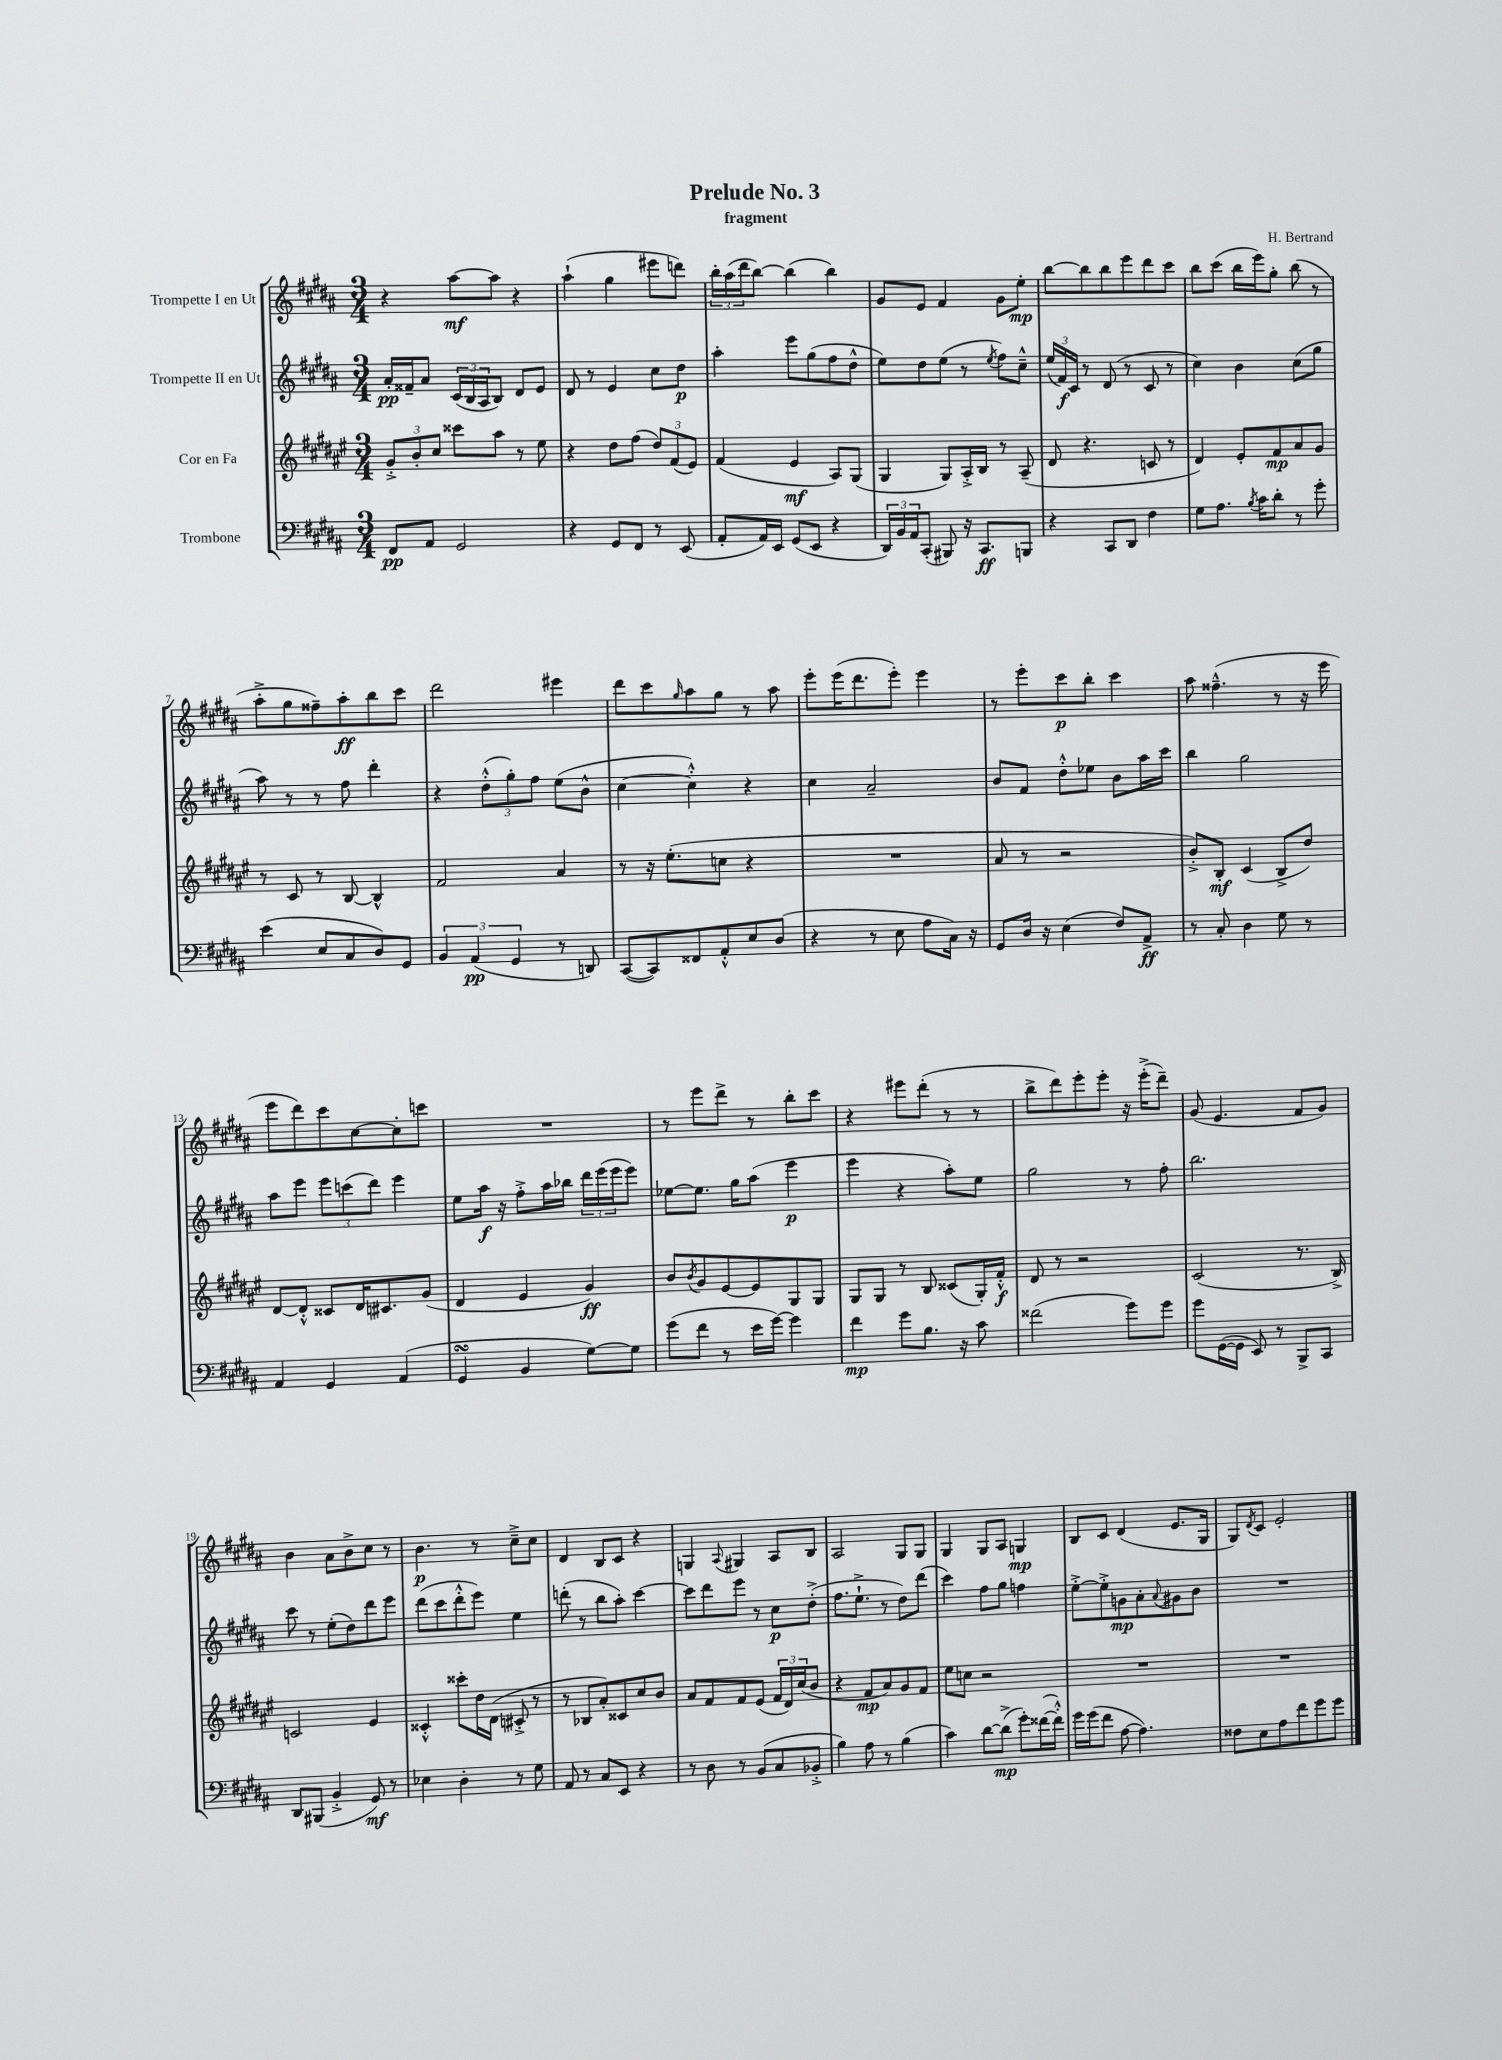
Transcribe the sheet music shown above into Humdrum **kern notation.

**kern	**kern	**kern	**kern
*staff4	*staff3	*staff2	*staff1
*clefF4	*clefG2	*clefG2	*clefG2
*k[f#c#g#d#a#]	*k[f#c#g#d#a#e#]	*k[f#c#g#d#a#]	*k[f#c#g#d#a#]
*M3/4	*M3/4	*M3/4	*M3/4
8FF#/L	12g#'^/L	16a#'/LL	4r
.	.	16f##~/J	.
.	12b'/	.	.
8AA#/J	.	8a#/J	.
.	12cc#/J	.	.
2GG#/	8ccc##\L	(24c#/LL	[8aa#\L
.	.	24B/	.
.	.	24A#/J	.
.	8aa#\J	8B/J)	8aa#\]J
.	8r	8d#/L	4r
.	8ee#\	8e/J	.
=	=	=	=
4r	4r	8d#/	(4aa#`\
.	.	8r	.
8GG#/L	8dd#\L	4e/	4gg#\
8FF#/J	(8ff#\J	.	.
8r	12dd#/L)	8cc#\L	8eee#\L
.	(12f#/	.	.
(8EE/	.	8dd#\J	8ddd\J)
.	12e#/J)	.	.
=	=	=	=
8AA#'/L	(4f#/	4aa#'\	24bb'\LL
.	.	.	(24aa#\
.	.	.	24ddd#\J
16AA#/L)	.	.	[8bb\J)
16EE/JJ	.	.	.
(8GG#/L	4e#/	8eee\L	(4bb\]
8EE/J	.	(8gg#\	.
4r	8A#/L)	8ff#\	4bb\)
.	(8G#/J	8dd#^^\J	.
=	=	=	=
24DD#/LL)	4G#/	8ee\L)	8g#/L
24BB/	.	.	.
24AA#/J	.	.	.
(8CC#'/J	.	8dd#\	8e/J
8BBB#/)	8G#/L)	(8ee\J	4f#/
16r	16A#'^/L	8r	.
8.CC#/L	16B/JJ	.	.
.	.	8qee/	.
.	8r	8ff#\L)	8g#\L
8BBB/J	(8A#~/	8cc#~^^\J	8ee'\J
=	=	=	=
4r	8d#/	(24ee/LL	[8bb\L
.	.	24f#/)	.
.	.	24c#/JJ	.
.	4.r	8r	8bb\]
8CC#/L	.	(8d#/	8bb\
8DD#/J	.	8r	8eee\
4F#\	8c/	8c#/	8ddd#\
.	8r	8r	8ccc#\J
=	=	=	=
8G#\L	4d#/)	4cc#\)	8bb\L
8.A#\J	.	.	(8ccc#\J
.	8e#'/L	4b\	16bb\LL
8qB/	.	.	.
16c#\LK	.	.	16eee\J)
8d#'\J	8f#/	.	8gg#'\J
8r	8a#/	(8cc#\L	(8bb\
8g#'\	8g#/J	8gg#\J	8r
=	=	=	=
(4e\	8r	8aa#\)	8aa#'^\L
.	8c#/	8r	8gg#\
8E/L	8r	8r	8ff##~\)
8C#/	[8B/	8ff#\	8aa#'\
8D#/)	4B^^/]	4ddd#'\	8bb\
8GG#/J	.	.	8ccc#\J
=	=	=	=
6BB/	2f#/	4r	2ddd#\
(6AA#/	.	.	.
.	.	(12dd#'^^\L	.
6GG#/	.	12gg#'\)	.
.	.	12ff#\J	.
8r	4a#/	(8ee\L	4eee#\
8DD/)	.	8b^^\J	.
=	=	=	=
([8CC#/L	8r	[4cc#\	8ddd#\L
8CC#/])	16r	.	8ccc#\
.	(8.ee#'\L	.	.
.	.	.	16qqgg#/
8FF##/	.	4cc#'^^\])	8aa#\
8AA#'^^/	8cc\J	.	8gg#\J
8E/	4r	4r	8r
(8D#/J	.	.	8aa#\
=	=	=	=
4r	2.r	4cc#\	8eee'\L
.	.	.	(16eee\K
.	.	.	8.ddd#\
8r	.	2a#~/	.
8E\	.	.	8eee'\J)
8A#\L	.	.	4eee\
16C#\Jk)	.	.	.
16r	.	.	.
=	=	=	=
8GG#/L	8a#/	8b/L	8r
16D#/Jk	8r	8f#/J	8eee'\L
16r	.	.	.
(4E\	2r	8dd#'^^\L	8ccc#\
.	.	8ee-\J	8bb'\J
8F#/L)	.	8b\L	4ccc#\
8AA#^/J	.	16aa#\L	.
.	.	16ccc#\JJ	.
=	=	=	=
8r	8b'^/L)	4bb\	8aa#\
8C#'/	8B'/J	.	(4.ff##~^^\
4D#\	(4c#/	2gg#\	.
8G#\	8B^/L	.	8r
8r	8dd#/J)	.	16r
.	.	.	16eee\
=	=	=	=
4AA#/	[8d#/L	8aa#\L	8eee\L
.	8d#'^^/]J	8eee\J	8ddd#\)
4GG#/	8c##/L	12eee\L	8ccc#\
.	.	(12ccc\	.
.	16d#/K	.	[8cc#\
.	.	12ddd#\J)	.
.	8.c#/	.	.
(4AA#/	.	4eee\	8cc#'\]
.	(8g#/J	.	8ccc\J
=	=	=	=
4GG#/	4d#/	8ee\L	2.r
.	.	16aa#\Jk	.
.	.	16r	.
4BB/	4e#/	8ff#'^\L	.
.	.	16aa#\L	.
.	.	16bb-\JJ	.
[8G#\L)	4g#/)	24ddd#\LL	.
.	.	(24eee\	.
.	.	24eee\J	.
8G#\]J	.	8eee\J)	.
=	=	=	=
(8g#\L	8b/L	[8ee-\L	8r
.	8qb/	.	.
8f#\J	8g#/	8.ee-\]J	8eee\L
8r	[8e#/	.	8ddd#^\J
.	.	16gg#\LK	.
16e\LL	8e#/]	(8aa#\J	8r
[16g#\JJ)	.	.	.
4g#\]	8G#/	4eee\	8bb'\L
.	8G#/J	.	8ccc#\J
=	=	=	=
4f#\	8G#/L	4eee\	4r
.	8G#/J	.	.
8g#\L	8r	4r	8eee#\L
8.B\J	8B/	.	(8ddd#'\J
.	(8c##/L	8aa#'\L)	8r
16r	.	.	.
8c#\	16G#'/L)	8ee\J	8r
.	16f#'^^/JJ	.	.
=	=	=	=
(2f##\	8d#/	2gg#\	8bb^\L
.	8r	.	8ddd#\)
.	2r	.	8eee'\
.	.	.	8eee'\J
8g#\L)	.	8r	16r
.	.	.	(16eee'^\LK
8g#\J	.	8ff#'\	8ddd#~\J)
=	=	=	=
8g#\L	(2c#/	2.bb\	(8g#/
([16GG#\L	.	.	4.e/
16GG#\]JJ	.	.	.
8EE/)	.	.	.
8r	.	.	.
8BBB^/L	8.r	.	8f#/L
8CC#/J	.	.	8g#/J)
.	16B^/)	.	.
=	=	=	=
8DD#/L	2c/	8ccc#\	4b\
(8BBB#/J	.	8r	.
4BB'^/	.	(8ee'\L	8a#\L
.	.	8dd#\)	8b^\
8GG#/)	4e#/	8ddd#\	8cc#\J
8r	.	8eee\J	8r
=	=	=	=
4E-\	4c##'^^/	(8ddd#\L	4.b\
.	.	8ccc#\	.
4D#'\	8ccc##'\L	8ddd#'^^\	.
.	16dd#\L	8eee\J)	8r
.	(16d#\JJ	.	.
8r	8c#'^/	4ee\	8cc#~^\L
8G#\	8r	.	8cc#\J
=	=	=	=
8AA#/	8r	(8ddd'\	4d#/
8r	8B-/L	8r	.
8C#/L	8a#'/)	8bb\L	8B/L
8EE/J	8c##/	8aa#'\J)	8c#/J
4r	8cc#/	[4ccc#\	4r
.	8b/J	.	.
=	=	=	=
8r	8a#/L	8ccc#\]L	4G/
8D#\	8f#/	8ddd#\	.
.	.	.	8qqA#/
8r	8f#/	8eee\J	4G#/
(8BB/L	(8e#/J	8r	.
8C#/	24f#/LL	8cc#\L	8A#/L
.	24d#/)	.	.
.	(24cc#/J	.	.
8BB-'^/J	8b/J	(8dd#'^\J	8B/J
=	=	=	=
4B\)	4r	8.ff#\L	2A#/
.	.	8.ee`^\J	.
8A#\	8f#/L	.	.
8r	8a#/)	8r	.
(4B\	8g#/	8dd#\L)	8G#/L
.	8f#/J	(8ddd#\J	8G#/J
=	=	=	=
4c#\)	8ee#\L	4ccc#\)	4G#/
.	8cc\J	.	.
[8d#\L	2r	8ff#\L	8G#/L
(8d#^\]J	.	8gg#\J	8A#/J
8g#'\L)	.	4ff\	4G/
([16f##\L	.	.	.
16f##'^^\]JJ)	.	.	.
=	=	=	=
16g#\LL	2.r	[8ee'^\L	8B/L
(16g#\J	.	.	.
8f#\J	.	8ee'^\]	8c#/J
[8A#\	.	8g\	(4d#/
4.A#\])	.	8a#'\	.
.	.	8qqa#/	.
.	.	8g#\	8.e/L
.	.	8b\J	.
.	.	.	16G#/Jk
=	=	=	=
8F##\L	2.r	2.r	8G#/L)
.	.	.	8qd#/
8E\	.	.	8c#/J
8A#\	.	.	2e'/
8f#\	.	.	.
8g#\	.	.	.
8g#\J	.	.	.
==	==	==	==
*-	*-	*-	*-
